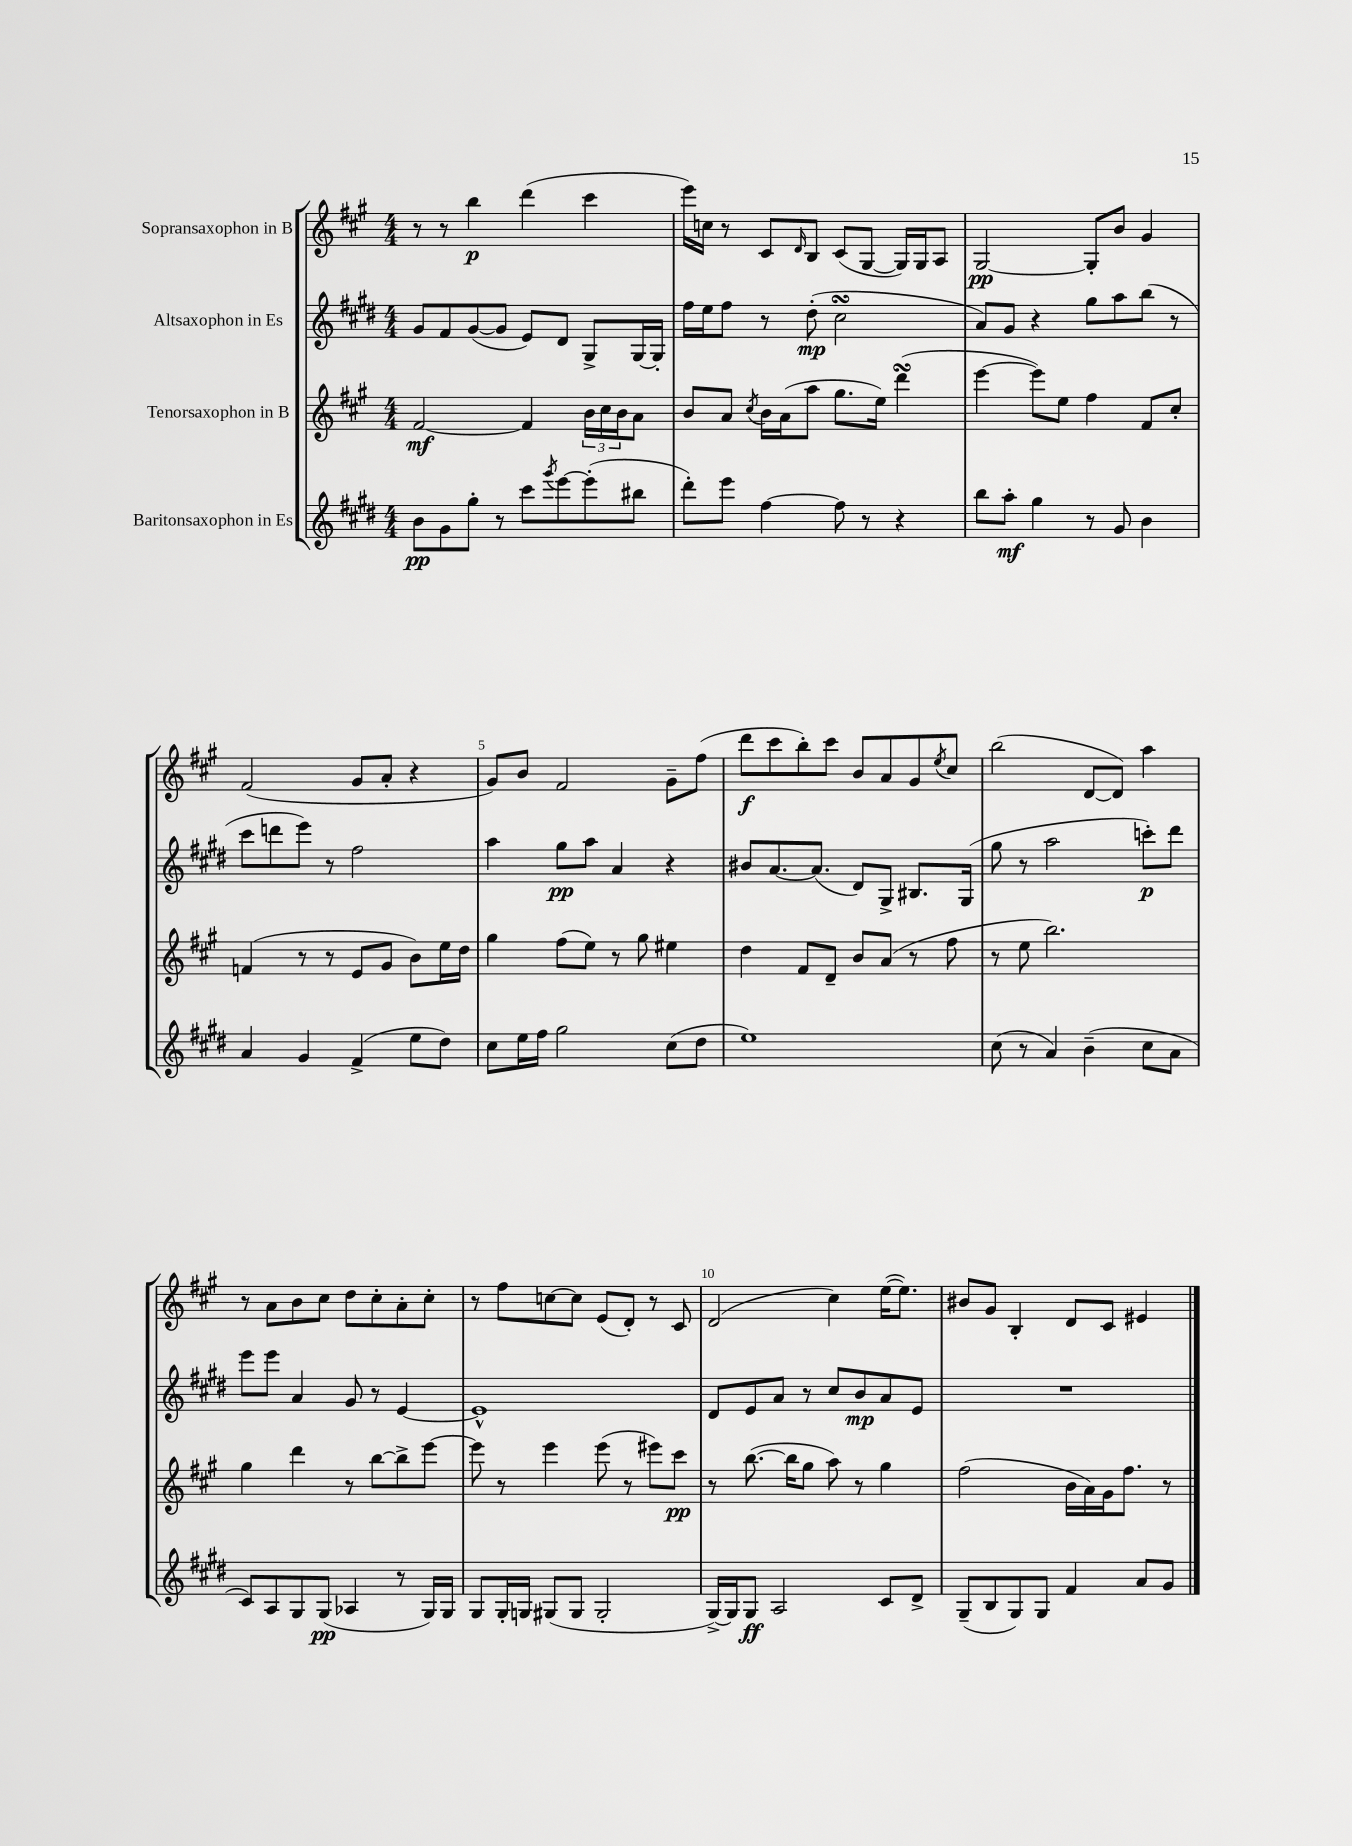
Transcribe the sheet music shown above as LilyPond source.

<<
\new StaffGroup <<
\new Staff = "s0" \with { instrumentName = "Sopransaxophon in B" } {
    \clef treble \key a \major \numericTimeSignature \time 4/4
    r8 r8 b''4\p d'''4( cis'''4 |
    e'''16) c''16 r8 cis'8 \grace { d'16 } b8 cis'8( gis8~ gis16) gis16 a8 |
    gis2~\pp gis8-. b'8 gis'4 |
    fis'2( gis'8 a'8-. r4 |
    gis'8) b'8 fis'2 gis'8-- fis''8( |
    d'''8\f cis'''8 b''8-.) cis'''8 b'8 a'8 gis'8 \acciaccatura { e''8 } cis''8 |
    b''2( d'8~ d'8) a''4 |
    r8 a'8 b'8 cis''8 d''8 cis''8-. a'8-. cis''8-. |
    r8 fis''8 c''8~ c''8 e'8( d'8-.) r8 cis'8 |
    d'2( cis''4) e''16~( e''8.) |
    bis'8 gis'8 b4-. d'8 cis'8 eis'4 \bar "|." |
}
\new Staff = "s1" \with { instrumentName = "Altsaxophon in Es" } {
    \clef treble \key e \major \numericTimeSignature \time 4/4
    gis'8 fis'8 gis'8~( gis'8 e'8) dis'8 gis8-> gis16~ gis16-. |
    fis''16 e''16 fis''8 r8 dis''8-.\mp( cis''2\turn |
    a'8) gis'8 r4 gis''8 a''8 b''8( r8 |
    cis'''8 d'''8 e'''8) r8 fis''2 |
    a''4 gis''8\pp a''8 a'4 r4 |
    bis'8 a'8.~ a'8.( dis'8) gis8-> bis8. gis16( |
    gis''8 r8 a''2 c'''8-.\p) dis'''8 |
    e'''8 e'''8 a'4 gis'8 r8 e'4~ |
    e'1-^ |
    dis'8 e'8 a'8 r8 cis''8 b'8\mp a'8 e'8 |
    R1 \bar "|." |
}
\new Staff = "s2" \with { instrumentName = "Tenorsaxophon in B" } {
    \clef treble \key a \major \numericTimeSignature \time 4/4
    fis'2~\mf fis'4 \tuplet 3/2 { b'16 cis''16 b'16 } a'8 |
    b'8 a'8 \acciaccatura { cis''8 } b'16 a'16( a''8 gis''8. e''16) d'''4\turn( |
    e'''4~ e'''8) e''8 fis''4 fis'8 cis''8-. |
    f'4( r8 r8 e'8 gis'8 b'8) e''16 d''16 |
    gis''4 fis''8( e''8) r8 gis''8 eis''4 |
    d''4 fis'8 d'8-- b'8 a'8( r8 fis''8 |
    r8 e''8 b''2.) |
    gis''4 d'''4 r8 b''8~ b''8-> e'''8~ |
    e'''8 r8 e'''4 e'''8( r8 eis'''8) cis'''8\pp |
    r8 b''8.~( b''16 gis''8 a''8) r8 gis''4 |
    fis''2( b'16 a'16) gis'16 fis''8. r8 \bar "|." |
}
\new Staff = "s3" \with { instrumentName = "Baritonsaxophon in Es" } {
    \clef treble \key e \major \numericTimeSignature \time 4/4
    b'8\pp gis'8 gis''8-. r8 cis'''8 \acciaccatura { gis'''8 } e'''8~ e'''8-.( bis''8 |
    dis'''8-.) e'''8 fis''4~ fis''8 r8 r4 |
    b''8 a''8-.\mf gis''4 r8 gis'8 b'4 |
    a'4 gis'4 fis'4->( e''8 dis''8) |
    cis''8 e''16 fis''16 gis''2 cis''8( dis''8 |
    e''1) |
    cis''8( r8 a'4) b'4--( cis''8 a'8 |
    cis'8) a8 gis8 gis8\pp( aes4 r8 gis16) gis16 |
    gis8 gis16-. g16 gis8( gis8 gis2-. |
    gis16~->) gis16 gis8\ff a2 cis'8 dis'8-> |
    gis8--( b8 gis8) gis8 fis'4 a'8 gis'8 \bar "|." |
}
>>
>>
\layout { \context { \Score \override BarNumber.break-visibility = ##(#f #t #t) barNumberVisibility = #(every-nth-bar-number-visible 5) } }
